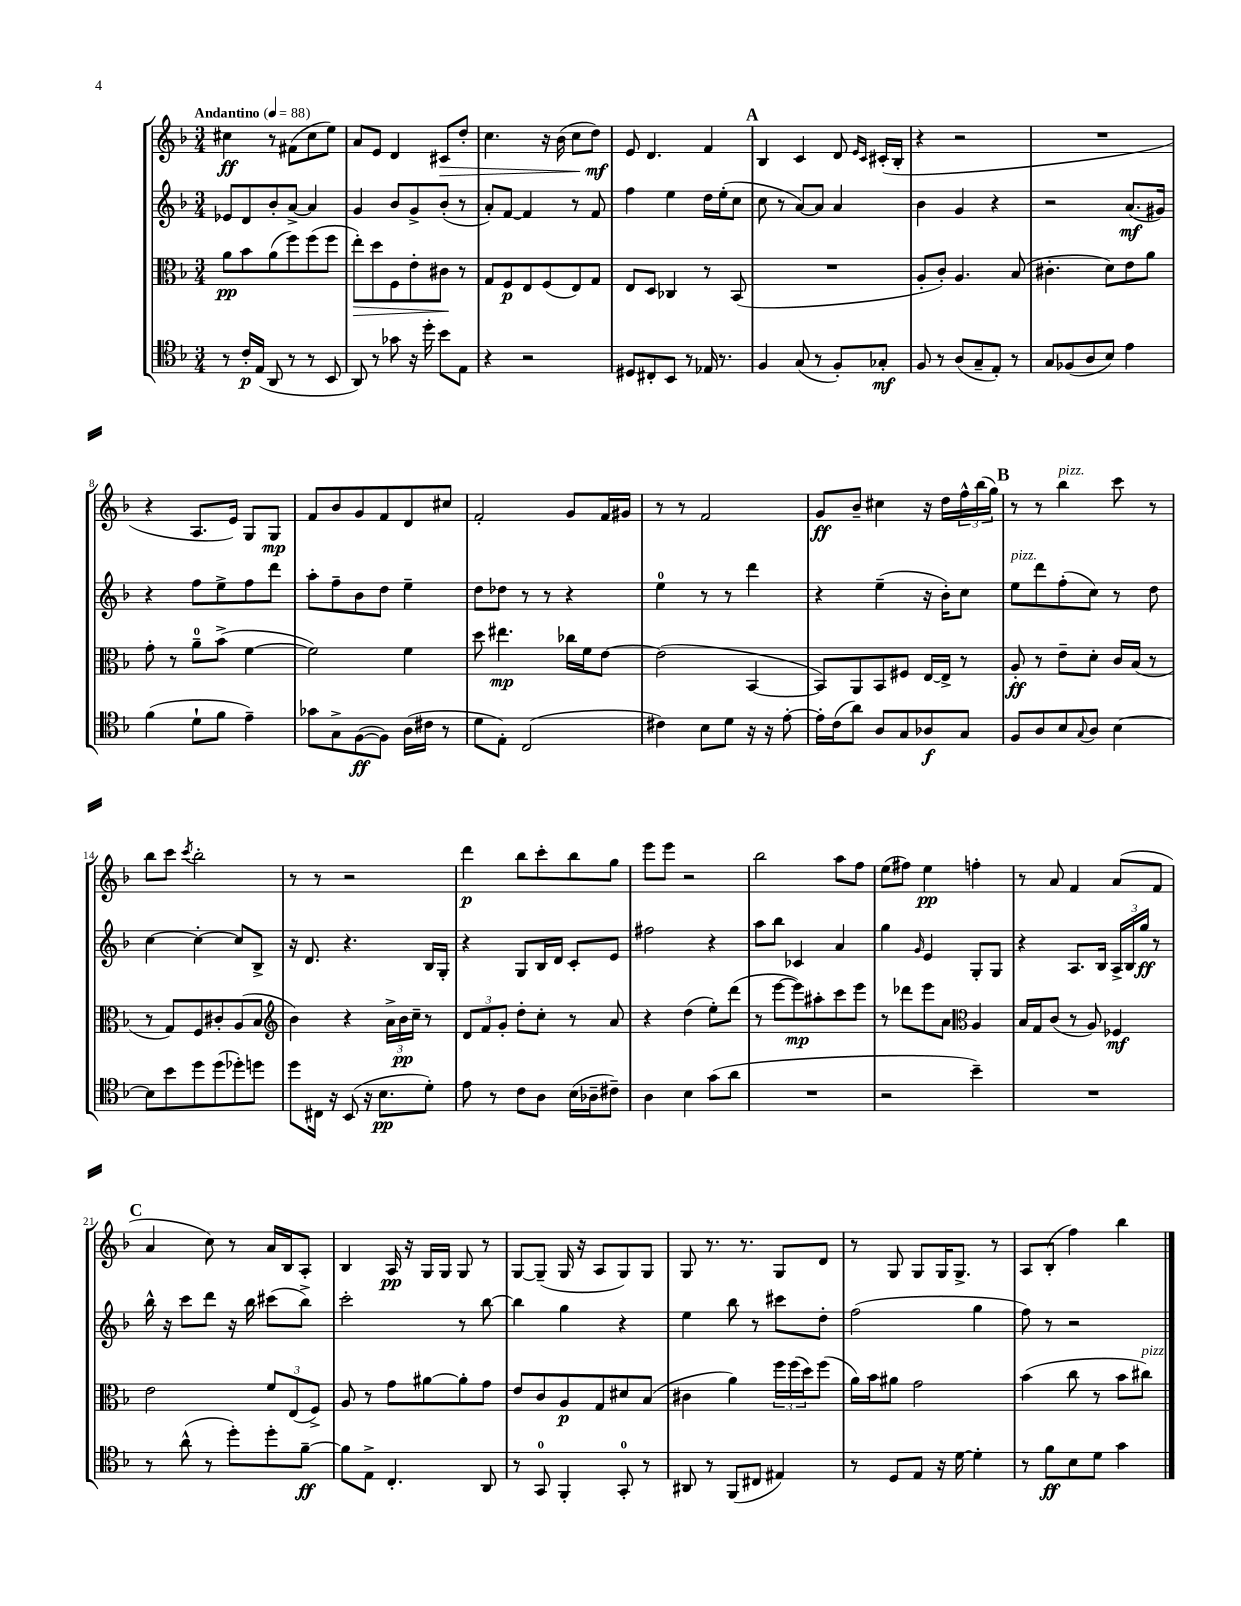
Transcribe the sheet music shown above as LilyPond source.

<<
\new StaffGroup <<
\new Staff = "s0" {
    \clef treble \key f \major \numericTimeSignature \time 3/4 \tempo "Andantino" 4 = 88
    cis''4\ff r8 fis'8( cis''8 e''8) |
    a'8 e'8 d'4 cis'8\> d''8-. |
    c''4. r16 bes'16( c''8 d''8\mf\!) |
    e'8 d'4. f'4 |
    \mark \markup { \bold "A" } bes4 c'4 d'8 \grace { e'16 c'16 } cis'16-.( bes16-. |
    r4 r2 |
    R2. |
    r4 a8. e'16) g8 g8\mp |
    f'8 bes'8 g'8 f'8 d'8 cis''8 |
    f'2-. g'8 f'16 gis'16 |
    r8 r8 f'2 |
    g'8\ff bes'8-- cis''4 r16 d''16 \tuplet 3/2 { f''16-^ bes''16( g''16) } |
    \mark \markup { \bold "B" } r8 r8 bes''4^\markup { \italic "pizz." } c'''8 r8 |
    bes''8 c'''8 \acciaccatura { c'''8 } bes''2-. |
    r8 r8 r2 |
    d'''4\p bes''8 c'''8-. bes''8 g''8 |
    e'''8 e'''8 r2 |
    bes''2 a''8 f''8 |
    e''8( fis''8) e''4\pp f''4-. |
    r8 a'8 f'4 a'8( f'8 |
    \mark \markup { \bold "C" } a'4 c''8) r8 a'16 bes16 a8-. |
    bes4 a16\pp r16 g16 g16 g8 r8 |
    g8~ g8--( g16 r16 a8 g8) g8 |
    g8 r8. r8. g8 d'8 |
    r8 g8 g8 g16 g8.-> r8 |
    a8 bes8-.( f''4) bes''4 \bar "|." |
}
\new Staff = "s1" {
    \clef treble \key f \major \numericTimeSignature \time 3/4
    ees'8 d'8 bes'8-. a'8~-> a'4 |
    g'4 bes'8 g'8-> bes'8-.( r8 |
    a'8-.) f'8~ f'4 r8 f'8 |
    f''4 e''4 d''16 e''16-.( c''8 |
    \mark \markup { \bold "A" } c''8 r8 a'8~) a'8 a'4 |
    bes'4 g'4 r4 |
    r2 a'8.\mf( gis'16) |
    r4 f''8 e''8-> f''8 d'''8 |
    a''8-. f''8-- bes'8 d''8 e''4-- |
    d''8 des''8 r8 r8 r4 |
    e''4-0 r8 r8 d'''4 |
    r4 e''4--( r16 bes'16-.) c''8 |
    \mark \markup { \bold "B" } e''8^\markup { \italic "pizz." } d'''8 f''8-.( c''8) r8 d''8 |
    c''4~ c''4~-. c''8 bes8-> |
    r16 d'8. r4. bes16 g16-. |
    r4 g8 bes16 d'16 c'8-. e'8 |
    fis''2 r4 |
    a''8 bes''8 ces'4 a'4 |
    g''4 \grace { g'16 } e'4 g8-. g8 |
    r4 a8. bes16 \tuplet 3/2 { a16-> bes16 g''16\ff } r8 |
    \mark \markup { \bold "C" } bes''16-^ r16 c'''8 d'''8 r16 bes''16 cis'''8( bes''8->) |
    c'''2-. r8 bes''8~ |
    bes''4 g''4 r4 |
    e''4 bes''8 r8 cis'''8 d''8-. |
    f''2( g''4 |
    f''8) r8 r2 \bar "|." |
}
\new Staff = "s2" {
    \clef alto \key f \major \numericTimeSignature \time 3/4
    a'8\pp bes'8 a'8( f''8) f''8( f''8 |
    e''8-.\>) d''8 f8 e'8-. cis'8\! r8 |
    g8 f8\p e8 f8( e8) g8 |
    e8 d8 ces4 r8 bes,8( |
    \mark \markup { \bold "A" } R2. |
    a8-. c'8-.) a4. bes8( |
    cis'4.-. d'8) e'8 a'8 |
    g'8-. r8 a'8-0-- bes'8->( f'4~ |
    f'2) f'4 |
    d''8 eis''4.\mp ces''16 f'16 e'8~ |
    e'2( bes,4~ |
    bes,8) a,8 bes,8 fis8 e16~ e16-> r8 |
    \mark \markup { \bold "B" } a8-.\ff r8 e'8-- d'8-. c'16 bes16( r8 |
    r8 g8) f8 cis'8-. a8( bes8 |
    \clef treble bes'4) r4 \tuplet 3/2 { a'16-> bes'16\pp c''16-- } r8 |
    \tuplet 3/2 { d'8 f'8 g'8-. } d''8-. c''8-. r8 a'8 |
    r4 d''4( e''8-.) d'''8( |
    r8 e'''8~ e'''8\mp) ais''8-. c'''8 e'''8 |
    r8 des'''8 e'''8 a'8 \clef alto a4 |
    bes16 g16 c'8( r8 a8) fes4\mf |
    \mark \markup { \bold "C" } e'2 \tuplet 3/2 { f'8 e8( f8->) } |
    a8 r8 g'8 ais'8~ ais'8-. g'8 |
    e'8 c'8 a8\p g8 dis'8 bes8( |
    cis'4 a'4) \tuplet 3/2 { f''16 f''16( d''16) } f''8( |
    a'16) bes'16 ais'8 g'2 |
    bes'4( c''8 r8 bes'8 cis''8^\markup { \italic "pizz." }) \bar "|." |
}
\new Staff = "s3" {
    \clef tenor \key f \major \numericTimeSignature \time 3/4
    r8 c'16-.\p e16( a,8 r8 r8 bes,8 |
    a,8) r8 ges'8 r16 d''16-. bes'8 e8 |
    r4 r2 |
    dis8 cis8-. bes,8 r8 ees16 r8. |
    \mark \markup { \bold "A" } f4 g8( r8 f8-.) ges8-.\mf |
    f8 r8 a8( g8-- e8-.) r8 |
    g8 fes8( a8 bes8) e'4 |
    f'4( d'8-! f'8 e'4--) |
    ges'8 g8-> f8~\ff( f8) a16( cis'16 r8 |
    d'8 e8-.) c2( |
    cis'4) bes8 d'8 r16 r16 e'8~-. |
    e'16-. c'16( a'8) a8 g8 aes8\f g8 |
    \mark \markup { \bold "B" } f8 a8 bes8 \appoggiatura { g8 } a8 bes4~ |
    bes8 bes'8 d''8 d''8( des''8-.) d''8 |
    d''8 cis16 r16 bes,8( r16 bes8.\pp d'8-.) |
    e'8 r8 c'8 a8 bes16( aes16-- cis'8--) |
    a4 bes4 g'8( a'8 |
    R2. |
    r2 bes'4--) |
    R2. |
    \mark \markup { \bold "C" } r8 a'8-^( r8 d''8-.) d''8-. f'8~--\ff |
    f'8 e8-> c4.-. a,8 |
    r8 g,8-0 f,4-. g,8-0-. r8 |
    ais,8 r8 f,8( cis8 eis4) |
    r8 d8 e8 r16 d'16~ d'4-. |
    r8 f'8\ff bes8 d'8 g'4 \bar "|." |
}
>>
>>
